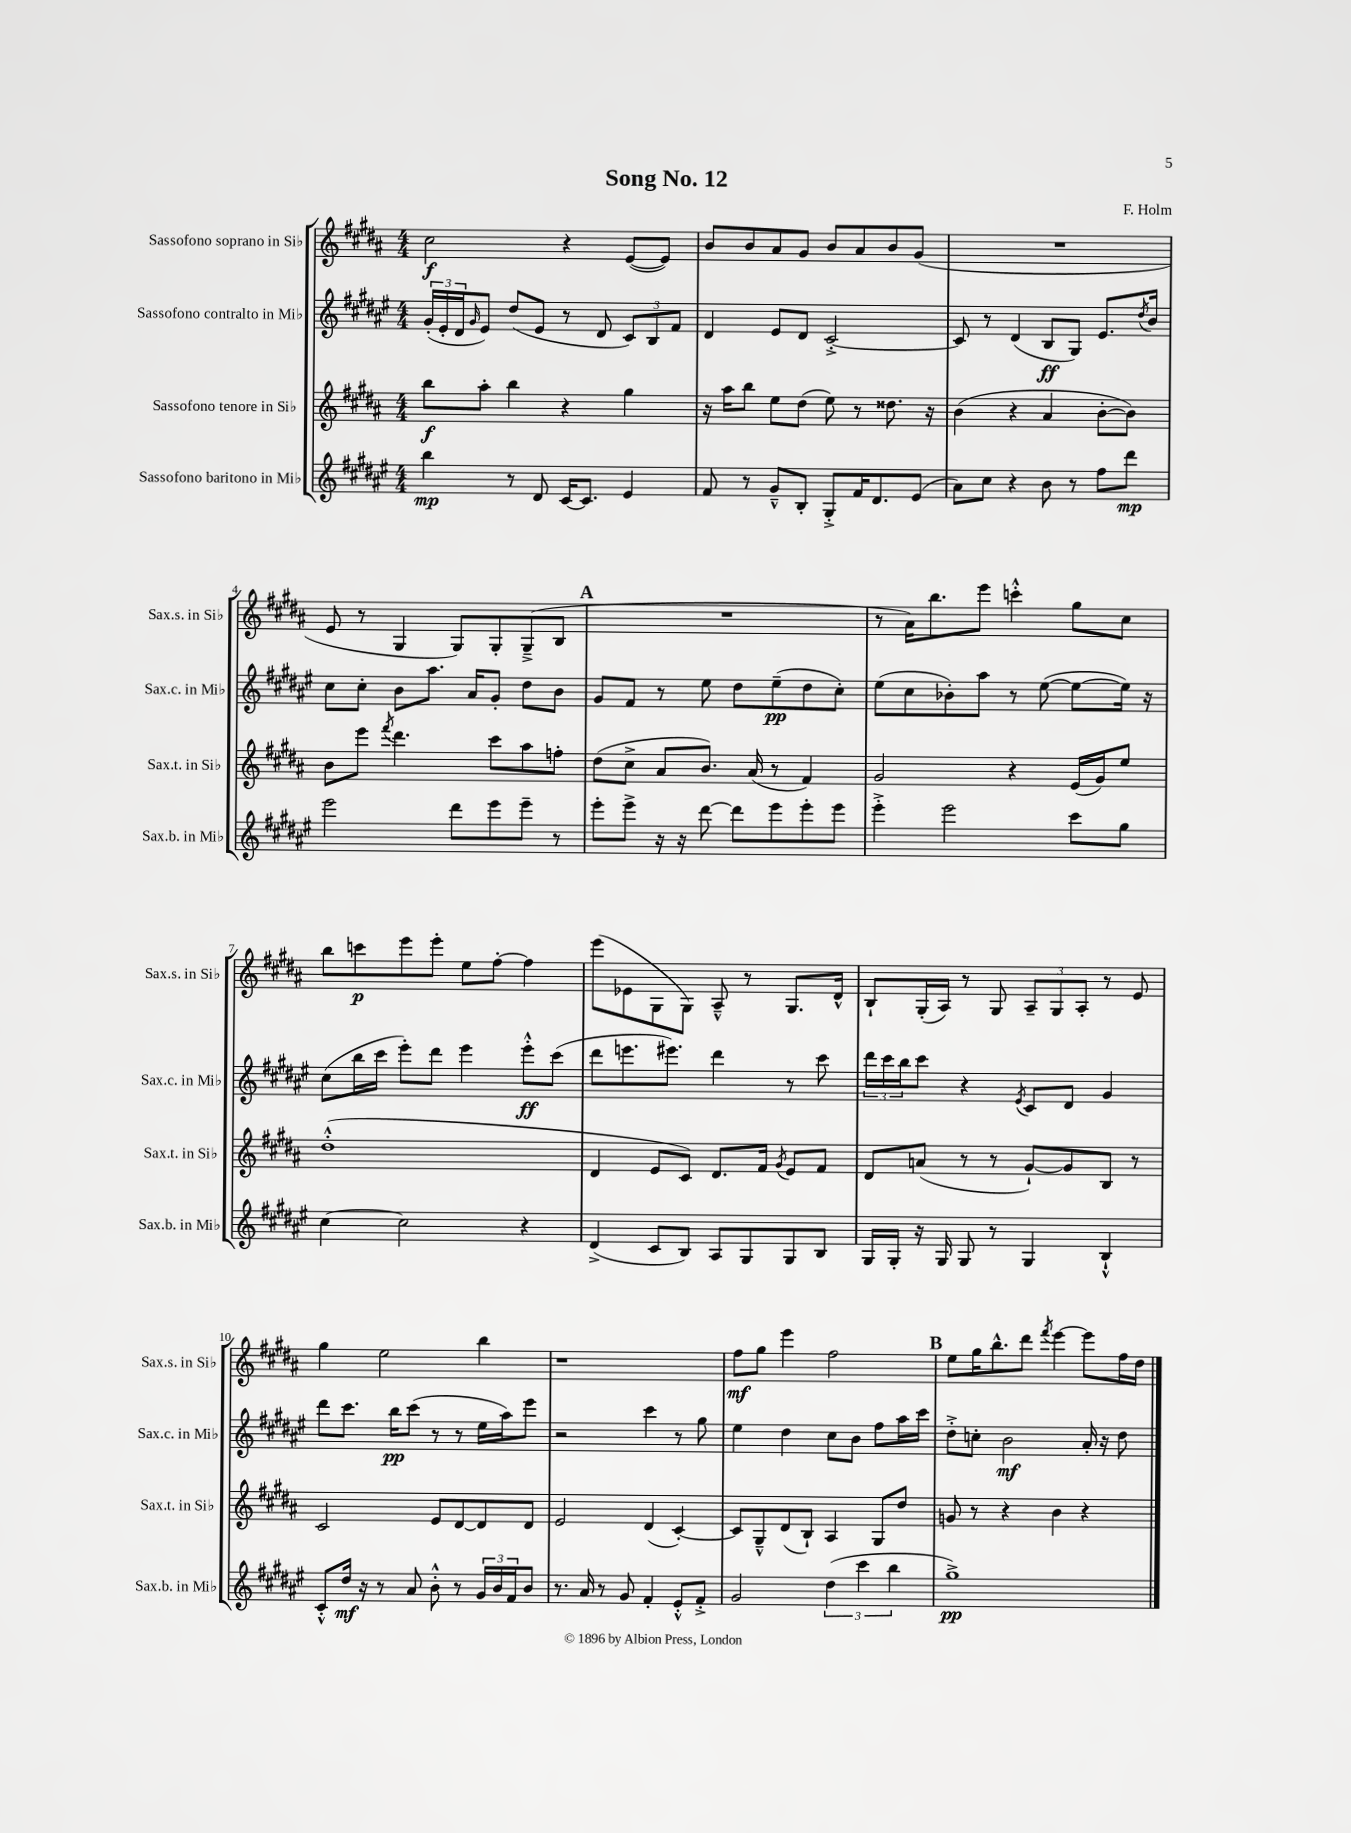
\header { title = "Song No. 12" composer = "F. Holm" }
<<
\new StaffGroup <<
\new Staff = "s0" \with { instrumentName = "Sassofono soprano in Sib" shortInstrumentName = "Sax.s. in Sib" } {
    \clef treble \key b \major \numericTimeSignature \time 4/4
    cis''2\f r4 e'8~( e'8) |
    b'8 b'8 ais'8 gis'8 b'8 ais'8 b'8 gis'8( |
    R1 |
    e'8 r8 gis4 gis8) gis8-. gis8--->( b8 |
    \mark \markup { \bold "A" } R1 |
    r8 ais'16) b''8. e'''8 c'''4-.-^ gis''8 cis''8 |
    b''8 c'''8\p e'''8 e'''8-. e''8 fis''8~-. fis''4 |
    e'''8( ees'8 gis8 gis8) ais8---^ r8 gis8. dis'16-^ |
    b8-! gis16-.( ais16) r8 gis8 \tuplet 3/2 { ais8-- gis8 ais8-. } r8 e'8 |
    gis''4 e''2 b''4 |
    r1 |
    fis''8\mf gis''8 e'''4 fis''2 |
    \mark \markup { \bold "B" } e''8 gis''16 b''8.-^ dis'''8 \acciaccatura { fis'''8 } e'''4~ e'''8 fis''16 dis''16 \bar "|." |
}
\new Staff = "s1" \with { instrumentName = "Sassofono contralto in Mib" shortInstrumentName = "Sax.c. in Mib" } {
    \clef treble \key fis \major \numericTimeSignature \time 4/4
    \tuplet 3/2 { gis'16-.( eis'16-. dis'16 } \grace { gis'16 } eis'8) dis''8( eis'8 r8 dis'8 \tuplet 3/2 { cis'8) b8 fis'8 } |
    dis'4 eis'8 dis'8 cis'2~-.-> |
    cis'8 r8 dis'4( b8\ff gis8) eis'8. \acciaccatura { dis''8 } b'16 |
    cis''8 cis''8-. b'8 ais''8. ais'16 gis'8-. dis''8 b'8 |
    \mark \markup { \bold "A" } gis'8 fis'8 r8 eis''8 dis''8 eis''8--\pp( dis''8 cis''8-.) |
    eis''8( cis''8 bes'8-.) ais''8 r8 eis''8~( eis''8~ eis''16) r16 |
    cis''8( b''16 cis'''16 eis'''8-.) dis'''8 eis'''4 eis'''8-.-^\ff cis'''8( |
    dis'''8 e'''8. eis'''8.) dis'''4 r8 cis'''8 |
    \tuplet 3/2 { dis'''16 cis'''16 b''16 } cis'''8 r4 \acciaccatura { eis'8 } cis'8 dis'8 gis'4 |
    dis'''8 cis'''8. b''16\pp cis'''8( r8 r8 eis''16 ais''16) eis'''8 |
    r2 cis'''4 r8 gis''8 |
    eis''4 dis''4 cis''8 b'8 fis''8 ais''16 cis'''16 |
    \mark \markup { \bold "B" } dis''8-.-> c''8-. b'2\mf ais'16-. r16 dis''8 \bar "|." |
}
\new Staff = "s2" \with { instrumentName = "Sassofono tenore in Sib" shortInstrumentName = "Sax.t. in Sib" } {
    \clef treble \key b \major \numericTimeSignature \time 4/4
    b''8\f ais''8-. b''4 r4 gis''4 |
    r16 ais''16 b''8 e''8 dis''8( e''8) r8 disis''8. r16 |
    b'4( r4 ais'4 b'8~-. b'8) |
    b'8 e'''8 \acciaccatura { fis'''8 } dis'''4. cis'''8 ais''8 f''8-. |
    \mark \markup { \bold "A" } dis''8( cis''8-> ais'8 b'8.) ais'16( r8 fis'4) |
    gis'2 r4 e'16( gis'16) e''8 |
    dis''1-.-^( |
    dis'4 e'8 cis'8) dis'8. fis'16 \acciaccatura { gis'8 } e'8 fis'8 |
    dis'8 a'8( r8 r8 gis'8~-!) gis'8 b8 r8 |
    cis'2 e'8 dis'8~ dis'8 dis'8 |
    e'2 dis'4( cis'4~-.) |
    cis'8 gis8---^ dis'8( b8-!) ais4 gis8 dis''8 |
    \mark \markup { \bold "B" } g'8 r8 r4 b'4 r4 \bar "|." |
}
\new Staff = "s3" \with { instrumentName = "Sassofono baritono in Mib" shortInstrumentName = "Sax.b. in Mib" } {
    \clef treble \key fis \major \numericTimeSignature \time 4/4
    b''4\mp r8 dis'8 cis'16~ cis'8. eis'4 |
    fis'8 r8 gis'8---^ b8-. gis8-.-> fis'16 dis'8. eis'8( |
    ais'8) cis''8 r4 b'8 r8 fis''8 dis'''8\mp |
    eis'''2 dis'''8 eis'''8 eis'''8-- r8 |
    \mark \markup { \bold "A" } eis'''8-. eis'''8-> r16 r16 dis'''8~ dis'''8 eis'''8 eis'''8-. eis'''8 |
    eis'''4-.-> eis'''2 cis'''8 gis''8 |
    cis''4~ cis''2 r4 |
    dis'4->( cis'8 b8) ais8 gis8 gis8 b8 |
    gis16 gis16-. r16 gis16 gis8 r8 gis4 b4-!-^ |
    cis'8-.-^ dis''16\mf r16 r8 ais'8 b'8-.-^ r8 \tuplet 3/2 { gis'16 b'16 fis'16 } b'8 |
    r8. ais'16 r8 gis'8 fis'4-. eis'8-.-^ fis'8-.-> |
    gis'2 \tuplet 3/2 { dis''4( cis'''4 b''4 } |
    \mark \markup { \bold "B" } gis''1->\pp) \bar "|." |
}
>>
>>
